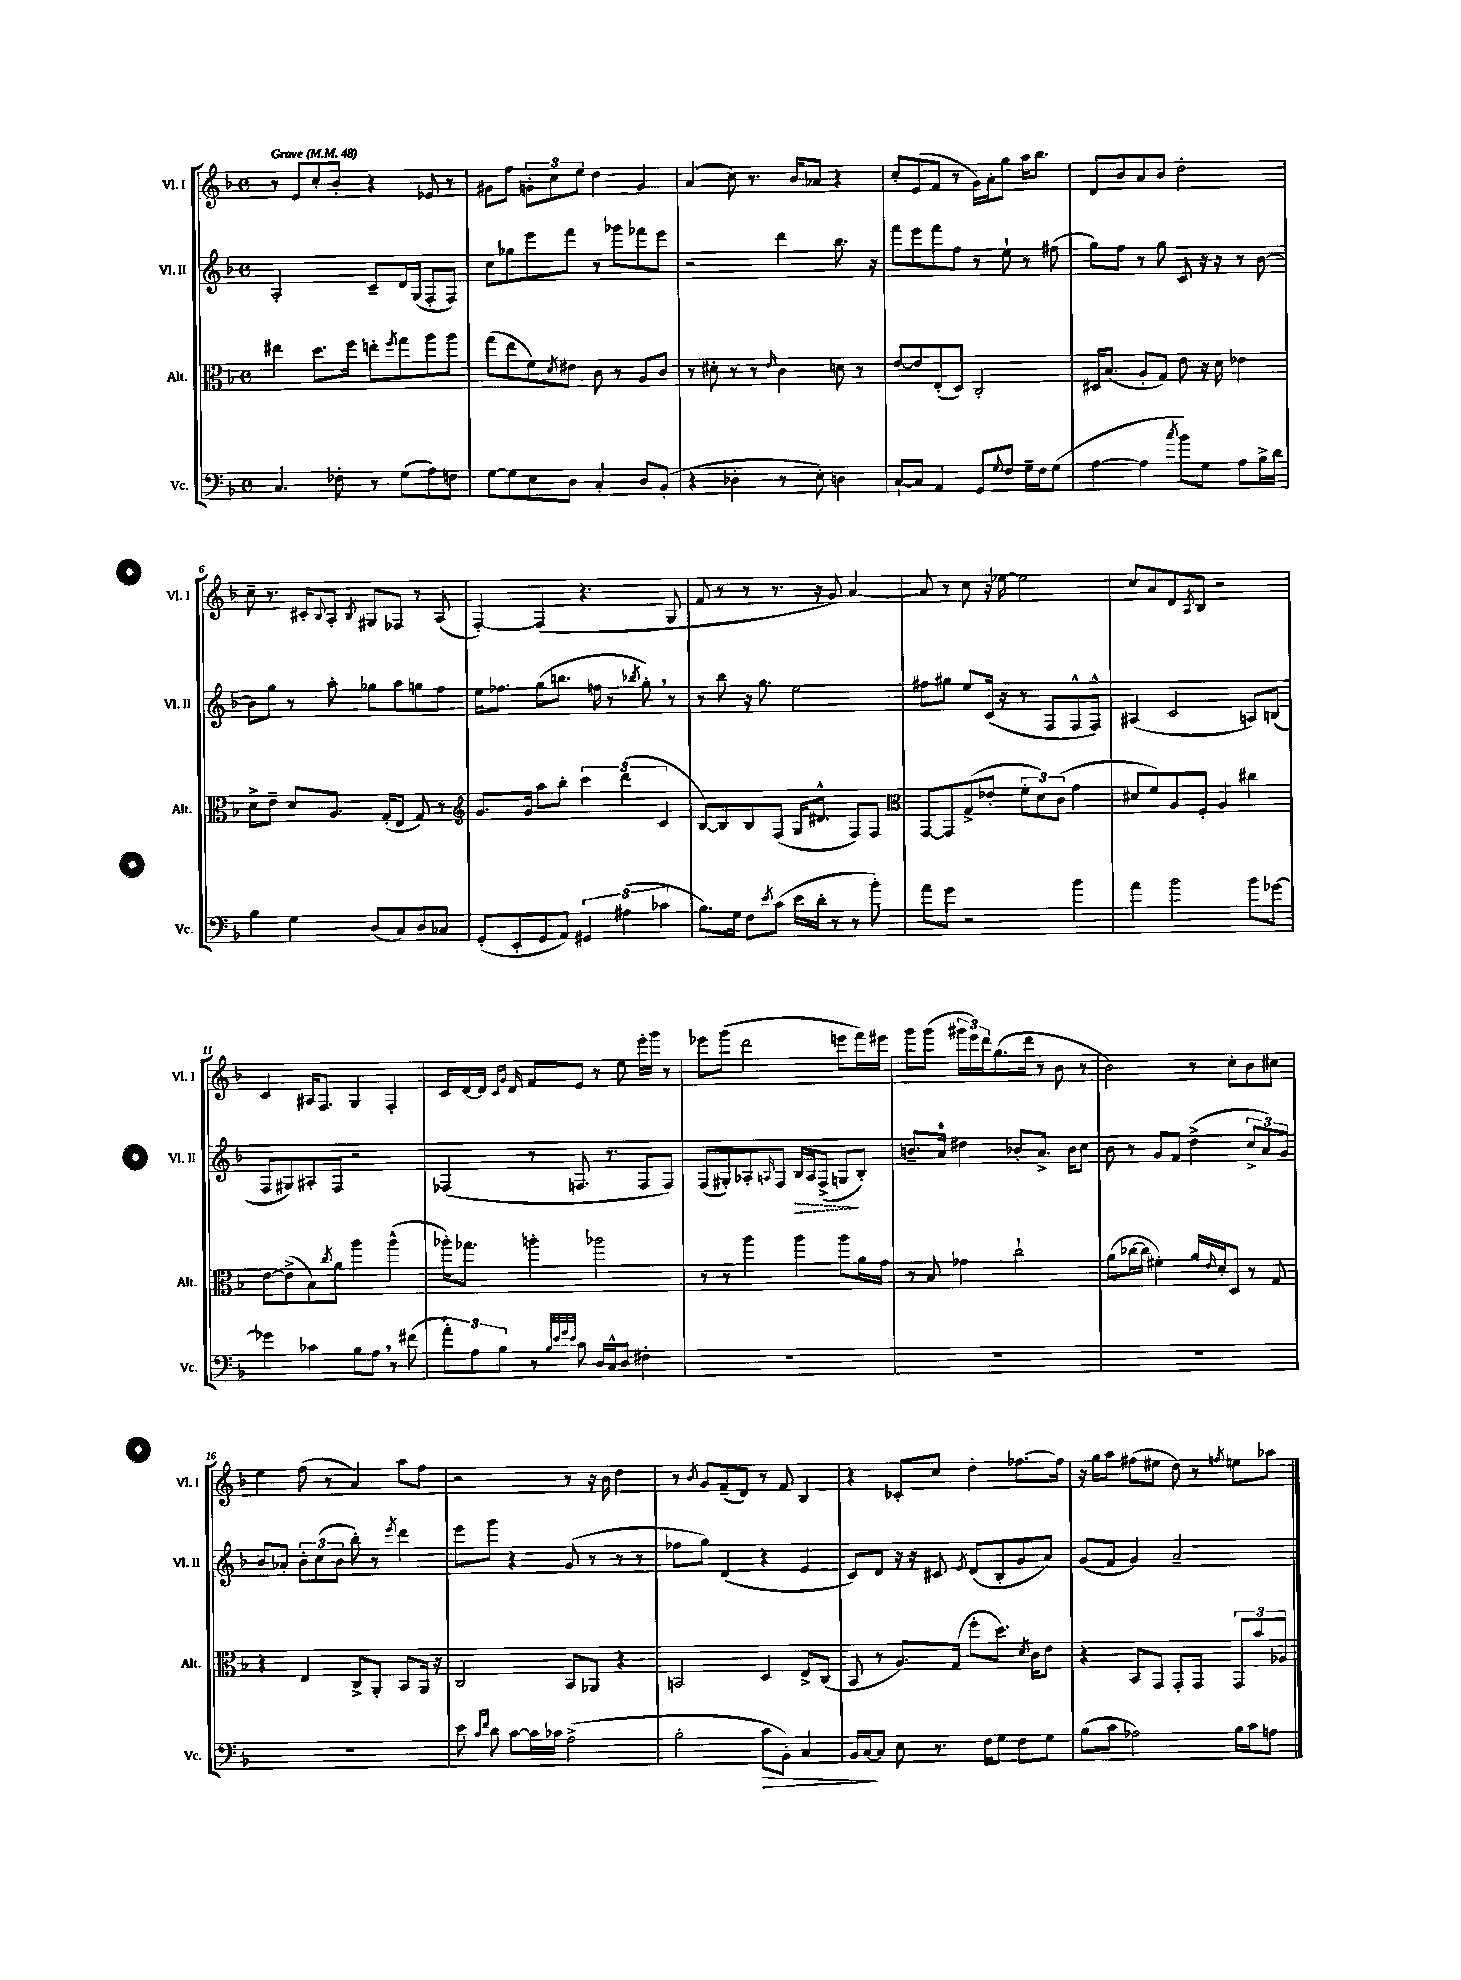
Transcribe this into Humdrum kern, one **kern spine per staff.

**kern	**kern	**kern	**kern
*staff4	*staff3	*staff2	*staff1
*clefF4	*clefC3	*clefG2	*clefG2
*k[b-]	*k[b-]	*k[b-]	*k[b-]
*M4/4	*M4/4	*M4/4	*M4/4
*met(c)	*met(c)	*met(c)	*met(c)
*MM48	*MM48	*MM48	*MM48
4.C/	4ee#\	2A'/	8r
.	.	.	8e/L
.	8.dd\L	.	8cc'/
8F-'\	.	.	8b-'/J
.	16ff\Jk	.	.
8r	8ee'\L	8c~/L	4r
.	8qff/	.	.
(8G\L	8gg\	16d/L	.
.	.	(16G/JJ	.
8A\)	8aa\	8F'/L	8e-/
8F\J	8aa\J	8F/J)	8r
=	=	=	=
[8G\L	(8gg\L	8cc\L	8g#\L
8G\]	8ee\	8gg-\	8ff\J
8E\	8f\)	8eee\	12g'\L
.	.	.	12cc\
.	8qd/	.	.
8D\J	8e#\J	8fff\J	.
.	.	.	12ee\J
4C'/	8c\	8r	4dd\
.	8r	8ggg-\L	.
8D/L	8A/L	8fff-\	4g/
(8BB-'/J	8c/J	8eee\J	.
=	=	=	=
4r	8r	2r	(4a/
.	8d#'\	.	.
4D-'\	8r	.	8cc\)
.	8r	.	8.r
.	16qqe/	.	.
8r	4c\	4ddd\	.
.	.	.	16b-/LK
8E'\)	.	.	8a-/J
4D\	8d\	8.bb-\	4r
.	8r	.	.
.	.	16r	.
=	=	=	=
[8C`/L	[8e/L	8fff\L	8cc'/L
8C/]J	8e/]	8eee\	(8e/
4AA/	(8E'/	8fff\	8f/J
.	8D/J)	8ff\J	8r
8GG/L	2C'/	8r	16g\LL)
.	.	.	16a'\J
8qqG/	.	.	.
8F/J	.	8ee`\	8gg\J
16G~\LL	.	8r	16aa\LK
16F\J	.	.	8.bb-\J
(8G\J	.	(8ff#\	.
=	=	=	=
[4A\	16D#/LK	8gg\L)	8d/L
.	(8.B-/J	.	.
.	.	8ff\J	8b-/
4A\]	8A'/L	8r	8a/
.	8G/J)	8gg\	8b-/J
8qcc/	.	.	.
8b-\L)	8e\	8c/	2dd'\
8G\J	16r	16r	.
.	16d\	16r	.
8A\L	4e-\	8r	.
16B-^\L	.	[8b-\	.
16d\JJ	.	.	.
=	=	=	=
4B-\	8d^\L	8b-\]L	8cc~\
.	8e~\J	8gg\J	8.r
4G\	8d/L	8r	.
.	.	.	16c#'/LK
.	.	.	8qqB-/
.	8.A/J	8aa'\	8A'/J
.	.	.	8qB-/
(8D/L	.	8gg-\L	8G#/L
.	(16G'/LK	.	.
8C/)	8E/J	8aa\	8F-/J
8D/	8G/)	8gg\	8r
8C-/J	8r	8ff\J	(8A/
=	=	=	=
*	*clefG2	*	*
(8GG'/L	8.g/L	16ee\LK	[4F'/)
.	.	8.ff-\J	.
8EE'/	.	.	.
.	16g/Jk	.	.
8GG/	8aa\L	(8gg\L	(4F/]
8AA/J)	8bb-'\J	8.bb\J	.
6GG#/	6ccc\	.	4.r
.	.	16ff\	.
.	.	8r	.
(6A#\	(6ddd\	.	.
.	.	8qbb-/	.
.	.	8gg'\)	.
6c-\	6c/	.	.
.	.	8r	8G/
=	=	=	=
8.B-\L)	[8B-/L)	8r	8f/
.	8B-/]	8bb-\	8r
16G\Jk	.	.	.
8F\L	8B-/	16r	8r
.	.	8.gg\	.
8qe/	.	.	.
(8c\J	(8F/J	.	8.r
16e\LL	16G/LK	2ee\	.
16d'\JJ	8.d#^^/J	.	16r
8r	.	.	8g/)
8r	8F/L)	.	[4a/
8b-'\)	8F/J	.	.
=	=	=	=
*	*clefC3	*	*
8a\L	[8GG/L	8ff#\L	8a/]
8g\J	8GG/]	8gg#\J	8r
2r	(8G^/	8ee/L	8cc\
.	8e-'/J	(16c/Jk	16r
.	.	16r	[16ee-\
.	12f'\L	8r	2ee-\]
.	12d\)	.	.
.	.	8F/L	.
.	(12c\J	.	.
4b-\	4g\	8F^^/	.
.	.	8F^^/J)	.
=	=	=	=
4a\	8d#/L	(4A#/	8cc/L
.	8f/)	.	8a/
2b-\	8A/	2c/	8d/
.	.	.	8qA/
.	8F'/J	.	8B-/J
.	4A/	.	2r
8b-\L	4cc#\	8A/L)	.
[8g-\J	.	(8B/J	.
=	=	=	=
4g-\]	[8e\L	8F/L	4c/
.	(8e^\]	8G#/)	.
4c-\	8B-\)	8A#'/	16A#/LK
.	.	.	8.F/J
.	8qcc/	.	.
.	8a\J	8F/J	.
8B-\L	4aa\	2r	4G/
8A\J	.	.	.
8r	(4aa^^\	.	4F'/
(8f#\	.	.	.
=	=	=	=
12a'\L)	16aa-'\LK)	(4F-/	16c/LL
.	8.gg-\J	.	[16d/
12A\	.	.	.
.	.	.	16d/]JJ
12B-\J	.	.	.
.	.	.	16qqc/LL
.	.	.	16qqg/JJ
.	.	.	16d/
8r	4aa'\	8r	8f/L
32qqB-/LLL	.	.	.
32qqe/	.	.	.
32qqg/	.	.	.
32qqe/JJJ	.	.	.
8c\	.	8.F/	8e/J
16D/LL	2aa-\	.	8r
16C^^/J	.	8.r	.
8D/J	.	.	8ee\
4F#'\	.	8F/L	16eee'\LL
.	.	.	16ggg\JJ
.	.	8F/J)	8r
=	=	=	=
1r	8r	(8F/L	8eee-\L
.	8r	8G#'/)	(8ggg\J
.	4aa\	8A-'/	2ddd\
.	.	16qqA/	.
.	.	8F/J	.
.	4aa\	16B-/LL	.
.	.	16A/J	.
.	.	(8F^/J	.
.	8aa\L	8G/L	8eee\L
.	16a\L	8B-'/J)	16fff\L)
.	16g\JJ	.	16eee#\JJ
=	=	=	=
1r	8r	8.b~/L	8ggg\L
.	8B-/	.	(8ggg\J
.	.	16a/Jk	.
.	4g-\	4dd#\	24ggg#\LL
.	.	.	24eee\)
.	.	.	24ddd\J
.	.	.	(8.gg\
.	2cc`\	8b-'/L	.
.	.	.	16ddd\Jk
.	.	8.a^/J	8r
.	.	.	8b-\
.	.	16b-\LK	.
.	.	8cc\J	8r
=	=	=	=
1r	(8a\L	8b-\	2b-\)
.	[16cc-\L	8r	.
.	16cc-\]JJ	.	.
.	4f#'\)	8g/L	.
.	.	8f/J	.
.	16a/LL	(4dd^\	8r
.	16qqe/	.	.
.	16d'/J	.	.
.	8D/J	.	8cc'\L
.	8r	12cc^/L	8b-\
.	.	12a/)	.
.	8G/	.	8cc#\J
.	.	12g/J	.
=	=	=	=
1r	4r	8b-/L	4ee\
.	.	8a-'/J	.
.	4E/	12b-'\L	(8ff\
.	.	(12cc\	.
.	.	.	8r
.	.	12b-\J	.
.	8C^/L	8bb-'\)	4a/)
.	8AA'/J	8r	.
.	.	8qeee/	.
.	8BB-/L	4ddd\	8aa\L
.	16AA/Jk	.	8ff\J
.	16r	.	.
=	=	=	=
8e\	2C/	8eee\L	2r
16qqc/LL	.	.	.
16qqf/JJ	.	.	.
8d\	.	8ggg\J	.
[8c\L	.	4r	.
16c\]L	.	.	.
16c-\JJ	.	.	.
(2A^\	8BB-/L	(8g/	8r
.	8AA-/J	8r	16r
.	.	.	16b-\
.	4r	8r	4dd\
.	.	8r	.
=	=	=	=
2B-'\	2BB/	8ff-\L	8r
.	.	.	8qb-/
.	.	8gg\J)	8g/L
.	.	(4d/	(8f~/
.	.	.	8d/J)
8c\L	4D/	4r	8r
8BB-'\J)	.	.	8f/
4C/	8E^/L	4e/	4B-/
.	(8C/J	.	.
=	=	=	=
16BB-/LL	8BB-/	8c/L)	4r
[16C/J	.	.	.
8C/]J	8r	8d/J	.
8E\	8.A/L)	16r	8c-'/L
.	.	16r	.
8.r	.	8c#/	8cc/J
.	(16G/Jk	.	.
.	.	8qe/	.
.	8ff'\L	(8d/L	4dd'\
16F\LK	.	.	.
8G\J	8.dd\J)	8B-'/	.
8F\L	.	8g/	[8.ff-\L
.	8qd/	.	.
.	16c\LK	.	.
8G\J	8e\J	8a/J)	.
.	.	.	16ff-\]Jk
=	=	=	=
(8B-\L	4r	(8g/L	16r
.	.	.	16gg\LK
8c\J	.	8f/J	8aa\J
2A-\)	8BB-/L	4g/)	(8ff#\L
.	8GG/J	.	8ee#\J
.	8GG'/L	2a~/	8dd\)
.	8GG/J	.	8r
.	.	.	8qff/
16B-\LL	12GG/L	.	8ee\L
16c\J	.	.	.
.	12b-/	.	.
8A\J	.	.	8aa-\J
.	12A-/J	.	.
==	==	==	==
*-	*-	*-	*-
